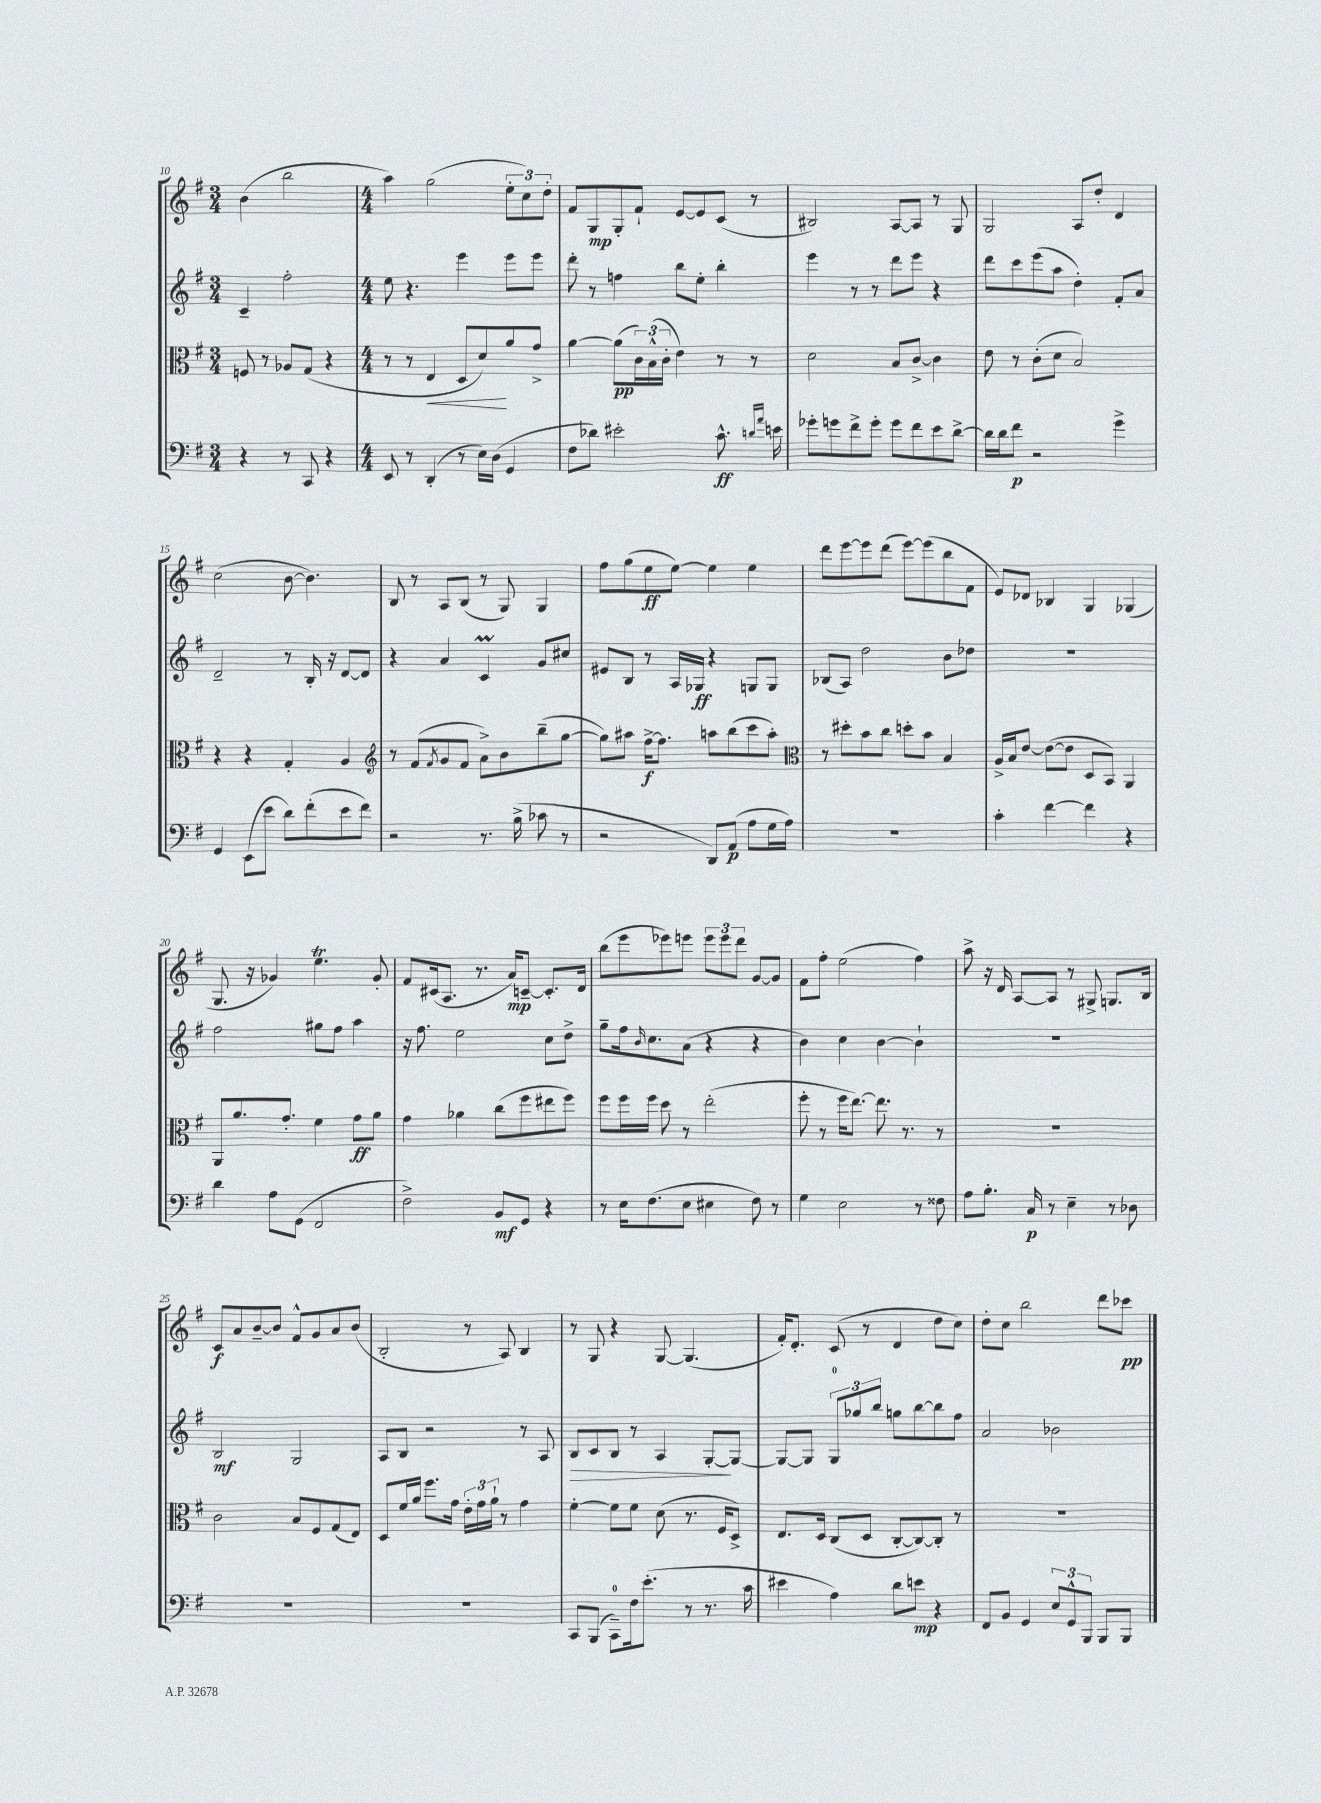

**kern	**dynam	**kern	**dynam	**kern	**dynam	**kern	**dynam
*part4	*part4	*part3	*part3	*part2	*part2	*part1	*part1
*staff4	*staff4	*staff3	*staff3	*staff2	*staff2	*staff1	*staff1
*clefF4	*	*clefC3	*	*clefG2	*	*clefG2	*
*k[f#]	*	*k[f#]	*	*k[f#]	*	*k[f#]	*
*M3/4	*	*M3/4	*	*M3/4	*	*M3/4	*
=10	=10	=10	=10	=10	=10	=10	=10
4r	.	8Fn/	.	4c~/	.	(4b\	.
.	.	8r	.	.	.	.	.
8r	.	8A-X/L	.	2ff#'\	.	2bb\	.
8CC/	.	(8G/J	.	.	.	.	.
4r	.	4r	.	.	.	.	.
=11	=11	=11	=11	=11	=11	=11	=11
*M4/4	*	*M4/4	*	*M4/4	*	*M4/4	*
8EE/	.	8r	.	8ee\	.	4aa\)	.
8r	.	8r	.	4.r	.	.	.
!	!	!	!LO:HP:b	!	!	!	!
(4DD'/	.	4E/	<	.	.	(2gg\	.
8r	.	8D/L	.	4eee\	.	.	.
16E\LL)	.	8d/)	.	.	.	.	.
(16D\JJ	.	.	.	.	.	.	.
4GG/	.	8a/	[	8eee\L	.	12ee'\L	.
.	.	.	.	.	.	12cc\)	.
.	.	8g^/J	.	8eee\J	.	.	.
.	.	.	.	.	.	12dd'\J	.
=12	=12	=12	=12	=12	=12	=12	=12
8F#\L	.	[4a\	.	8ddd'\	.	8f#/L	.
8d-X\J)	.	.	.	8r	.	8G/	mp
2e#X'\	.	(8a\L]	pp	4ffn\	.	8G'/	.
.	.	24c\L)	.	.	.	8f#`/J	.
.	.	(24B^^\	.	.	.	.	.
.	.	24c'\JJ	.	.	.	.	.
.	.	4e\)	.	8bb\L	.	[8e/L	.
.	.	.	.	8ee'\J	.	8e/]	.
8.c^^\	ff	8r	.	4bb'\	.	(8c/J	.
.	.	8r	.	.	.	8r	.
16qqdn/LL	.	.	.	.	.	.	.
16qqa/JJ	.	.	.	.	.	.	.
16en\	.	.	.	.	.	.	.
=13	=13	=13	=13	=13	=13	=13	=13
8g-X'\L	.	2d\	.	4eee\	.	2B#X/)	.
8gn\	.	.	.	.	.	.	.
8f#^\	.	.	.	8r	.	.	.
8g'\J	.	.	.	8r	.	.	.
8g\L	.	8B/L	.	8ddd\L	.	[8A/L	.
8f#\	.	[8c^/J	.	8eee\J	.	8A/J]	.
8e\	.	4c\]	.	4r	.	8r	.
[8d^\J	.	.	.	.	.	8G/	.
=14	=14	=14	=14	=14	=14	=14	=14
16d\LL]	.	8e\	.	8ddd\L	.	2G/	.
16d\J	.	.	.	.	.	.	.
8f#\J	p	8r	.	8ccc\	.	.	.
2r	.	(8c'\L	.	(8eee\	.	.	.
.	.	8d\J	.	8aa\J	.	.	.
.	.	2B/)	.	4dd'\)	.	8A/L	.
.	.	.	.	.	.	8dd'/J	.
4g^\	.	.	.	8f#'/L	.	4d/	.
.	.	.	.	8a/J	.	.	.
!!LO:LB:g=z
=15	=15	=15	=15	=15	=15	=15	=15
4GG/	.	4r	.	2d~/	.	(2cc\	.
(8EE\L	.	4r	.	.	.	.	.
8e\J	.	.	.	.	.	.	.
8d\L)	.	4G'/	.	8r	.	[8b\	.
(8f#'\	.	.	.	16B'/	.	4.b\])	.
.	.	.	.	16r	.	.	.
8e\	.	4A/	.	[8d/L	.	.	.
8f#\J)	.	.	.	8d/J]	.	.	.
=16	=16	=16	=16	=16	=16	=16	=16
*	*	*clefG2	*	*	*	*	*
2r	.	8r	.	4r	.	8B/	.
.	.	(8f#/L	.	.	.	8r	.
.	.	8qf#/	.	.	.	.	.
.	.	8g/	.	4a/	.	8A/L	.
.	.	8f#/J	.	.	.	(8B/J	.
8.r	.	8a^\L)	.	4cM/	.	8r	.
.	.	8b\	.	.	.	8G/)	.
(16B^\	.	.	.	.	.	.	.
8c-X\	.	(8bb~\	.	8g/L	.	4G/	.
8r	.	[8gg\J	.	8cc#X/J	.	.	.
=17	=17	=17	=17	=17	=17	=17	=17
2r	.	8gg\L])	.	8e#X/L	.	8ff#\L	.
.	.	8aa#X\J	.	8B/J	.	(8gg\	.
.	.	[16ff#^\KL	f	8r	.	8ee\	ff
.	.	8.ff#\J]	.	.	.	.	.
.	.	.	.	16A/LL	.	[8ee\J)	.
.	.	.	.	16G-X/JJ	ff	.	.
8DD/L)	.	8aan\L	.	4r	.	4ee\]	.
(8AA/J	p	(8bb\	.	.	.	.	.
8A\L	.	8ccc\	.	8Gn/L	.	4ee\	.
16G\L	.	8aa'\J)	.	8G/J	.	.	.
16A\JJ)	.	.	.	.	.	.	.
=18	=18	=18	=18	=18	=18	=18	=18
*	*	*clefC3	*	*	*	*	*
1r	.	8r	.	(8B-X/L	.	8ddd\L	.
.	.	8dd#X'\L	.	8A/J)	.	[8eee\	.
.	.	8b\	.	2dd\	.	8eee\]	.
.	.	8cc\J	.	.	.	(8ddd\J	.
.	.	8ddn'\L	.	.	.	[8eee\L)	.
.	.	8b\J	.	.	.	(8eee\]	.
.	.	4B/	.	8b\L	.	8bb\	.
.	.	.	.	8dd-X\J	.	8f#\J	.
=19	=19	=19	=19	=19	=19	=19	=19
4c'\	.	16A^/LL	.	1r	.	8e/L)	.
.	.	16B/J	.	.	.	.	.
.	.	[8e/J	.	.	.	8d-X/J	.
[4f#\	.	(8e\L_	.	.	.	4B-X/	.
.	.	8e\J]	.	.	.	.	.
4f#\]	.	8D/L	.	.	.	4G/	.
.	.	8BB/J)	.	.	.	.	.
4r	.	4AA/	.	.	.	(4G-X/	.
!!LO:LB:g=z
=20	=20	=20	=20	=20	=20	=20	=20
4d\	.	8AA/L	.	2ff#\	.	8.G/	.
.	.	8.a/	.	.	.	.	.
.	.	.	.	.	.	16r	.
8A\L	.	.	.	.	.	4g-X/)	.
.	.	8.g'/J	.	.	.	.	.
(8GG\J	.	.	.	.	.	.	.
2FF#/	.	4f#\	.	8gg#X\L	.	4.eeT\	.
.	.	.	.	8ff#\J	.	.	.
.	.	8g\L	ff	4aa\	.	.	.
.	.	8a\J	.	.	.	8g-'/	.
=21	=21	=21	=21	=21	=21	=21	=21
2F#^\)	.	4g\	.	16r	.	8f#/L	.
.	.	.	.	8.ff#\	.	.	.
.	.	.	.	.	.	(16c#X/k	.
.	.	.	.	.	.	8.A/J	.
.	.	4a-X\	.	2ee\	.	.	.
.	.	.	.	.	.	8.r	.
8BB/L	mf	(8cc\L	.	.	.	.	.
.	.	.	.	.	.	16a/KL)	mp
8GG/J	.	8ff#\	.	.	.	[8cn~/J	.
4r	.	8ee#X\	.	8cc\L	.	8.c'/L]	.
.	.	8ff#\J)	.	8dd^\J	.	.	.
.	.	.	.	.	.	16d/Jk	.
=22	=22	=22	=22	=22	=22	=22	=22
8r	.	8ff#\L	.	8gg~\L	.	(8bb\L	.
16E\KL	.	16ff#\L	.	16ff#\k	.	8eee\	.
.	.	.	.	16qqb/	.	.	.
(8.F#\	.	16ff#\JJ	.	8.cc\	.	.	.
.	.	8dd\	.	.	.	8eee-X\)	.
8E\J	.	8r	.	(8a\J	.	8eeen\J	.
4E#X\	.	(2ee'\	.	4r	.	12eee\L	.
.	.	.	.	.	.	12eee\	.
.	.	.	.	.	.	12ddd\J	.
8F#\)	.	.	.	4r	.	[8g/L	.
8r	.	.	.	.	.	8g/J]	.
=23	=23	=23	=23	=23	=23	=23	=23
4G\	.	8ff#'\	.	4b\)	.	8f#\L	.
.	.	8r	.	.	.	8ff#'\J	.
2E\	.	16ff#\KL	.	4cc\	.	(2ee\	.
.	.	[8.ee\J)	.	.	.	.	.
.	.	8.ee\]	.	[4b\	.	.	.
.	.	8.r	.	.	.	.	.
8r	.	.	.	4b`\]	.	4ff#\)	.
8F##X\	.	8r	.	.	.	.	.
=24	=24	=24	=24	=24	=24	=24	=24
8A\L	.	1r	.	1r	.	8aa^\	.
8.B'\J	.	.	.	.	.	16r	.
.	.	.	.	.	.	16d/	.
.	.	.	.	.	.	[8A/L	.
16C/	p	.	.	.	.	.	.
8r	.	.	.	.	.	8A/J]	.
4E~\	.	.	.	.	.	8r	.
.	.	.	.	.	.	8G#X^/	.
8r	.	.	.	.	.	8.Gn/L	.
8D-X\	.	.	.	.	.	.	.
.	.	.	.	.	.	16B/Jk	.
!!LO:LB:g=z
=25	=25	=25	=25	=25	=25	=25	=25
1r	.	2c\	.	2B/	mf	8c/L	f
.	.	.	.	.	.	8a/	.
.	.	.	.	.	.	[8b~/	.
.	.	.	.	.	.	8b/J]	.
.	.	8B/L	.	2G/	.	8f#^^/L	.
.	.	8F#/	.	.	.	8g/	.
.	.	(8G/	.	.	.	8a/	.
.	.	8E/J)	.	.	.	(8b/J	.
=26	=26	=26	=26	=26	=26	=26	=26
1r	.	8D/L	.	8A/L	.	2B'/	.
.	.	16f#/L	.	8B/J	.	.	.
.	.	16a/JJ	.	.	.	.	.
.	.	8.ff#\L	.	2r	.	.	.
.	.	16g\Jk	.	.	.	.	.
.	.	24e'\LL	.	.	.	8r	.
.	.	24g\	.	.	.	.	.
.	.	24a`\JJ	.	.	.	.	.
.	.	8r	.	.	.	8A/)	.
.	.	4g\	.	8r	.	4B/	.
.	.	.	.	8A/	.	.	.
=27	=27	=27	=27	=27	=27	=27	=27
!	!	!	!	!	!LO:HP:b	!	!
8CC/L	.	[4f#'\	.	8B/L	>	8r	.
(8BBB/J	.	.	.	8c/	.	8G/	.
8CC~\L)	.	8f#\L]	.	8B/J	.	4r	.
16F#\k	.	8f#\J	.	8r	.	.	.
(8.e'\J	.	.	.	.	.	.	.
.	.	(8d\	.	4A/	.	[8G/	.
8r	.	8.r	.	.	.	(4.G/]	.
8.r	.	.	.	[8G'/L	.	.	.
.	.	16F#/KL	.	.	.	.	.
.	.	8D^/J)	.	8G/J_	]	.	.
16c\	.	.	.	.	.	.	.
=28	=28	=28	=28	=28	=28	=28	=28
4e#X\	.	8.E/L	.	8G/L_	.	16f#'/KL)	.
.	.	.	.	.	.	8.d'/J	.
.	.	.	.	8G/J]	.	.	.
.	.	16D/Jk	.	.	.	.	.
4A\)	.	(8C/L	.	12G/L	.	(8c/	.
.	.	.	.	12gg-X/	.	.	.
.	.	8D/J	.	.	.	8r	.
.	.	.	.	12bb/J	.	.	.
8d\L	.	[8C'/L	.	8ggn\L	.	4d/	.
8en\J	mp	8C/_)	.	[8bb\	.	.	.
4r	.	8C'/J]	.	8bb\]	.	8dd\L	.
.	.	8r	.	8ff#\J	.	8cc\J)	.
=29	=29	=29	=29	=29	=29	=29	=29
8FF#/L	.	1r	.	2a/	.	8dd'\L	.
8BB/J	.	.	.	.	.	8cc\J	.
4GG/	.	.	.	.	.	2bb\	.
12E/L	.	.	.	2b-X\	.	.	.
12GG^^/	.	.	.	.	.	.	.
12BBB/J	.	.	.	.	.	.	.
8BBB/L	.	.	.	.	.	8ddd\L	.
8BBB/J	.	.	.	.	.	8ccc-X\J	pp
==	==	==	==	==	==	==	==
*-	*-	*-	*-	*-	*-	*-	*-
